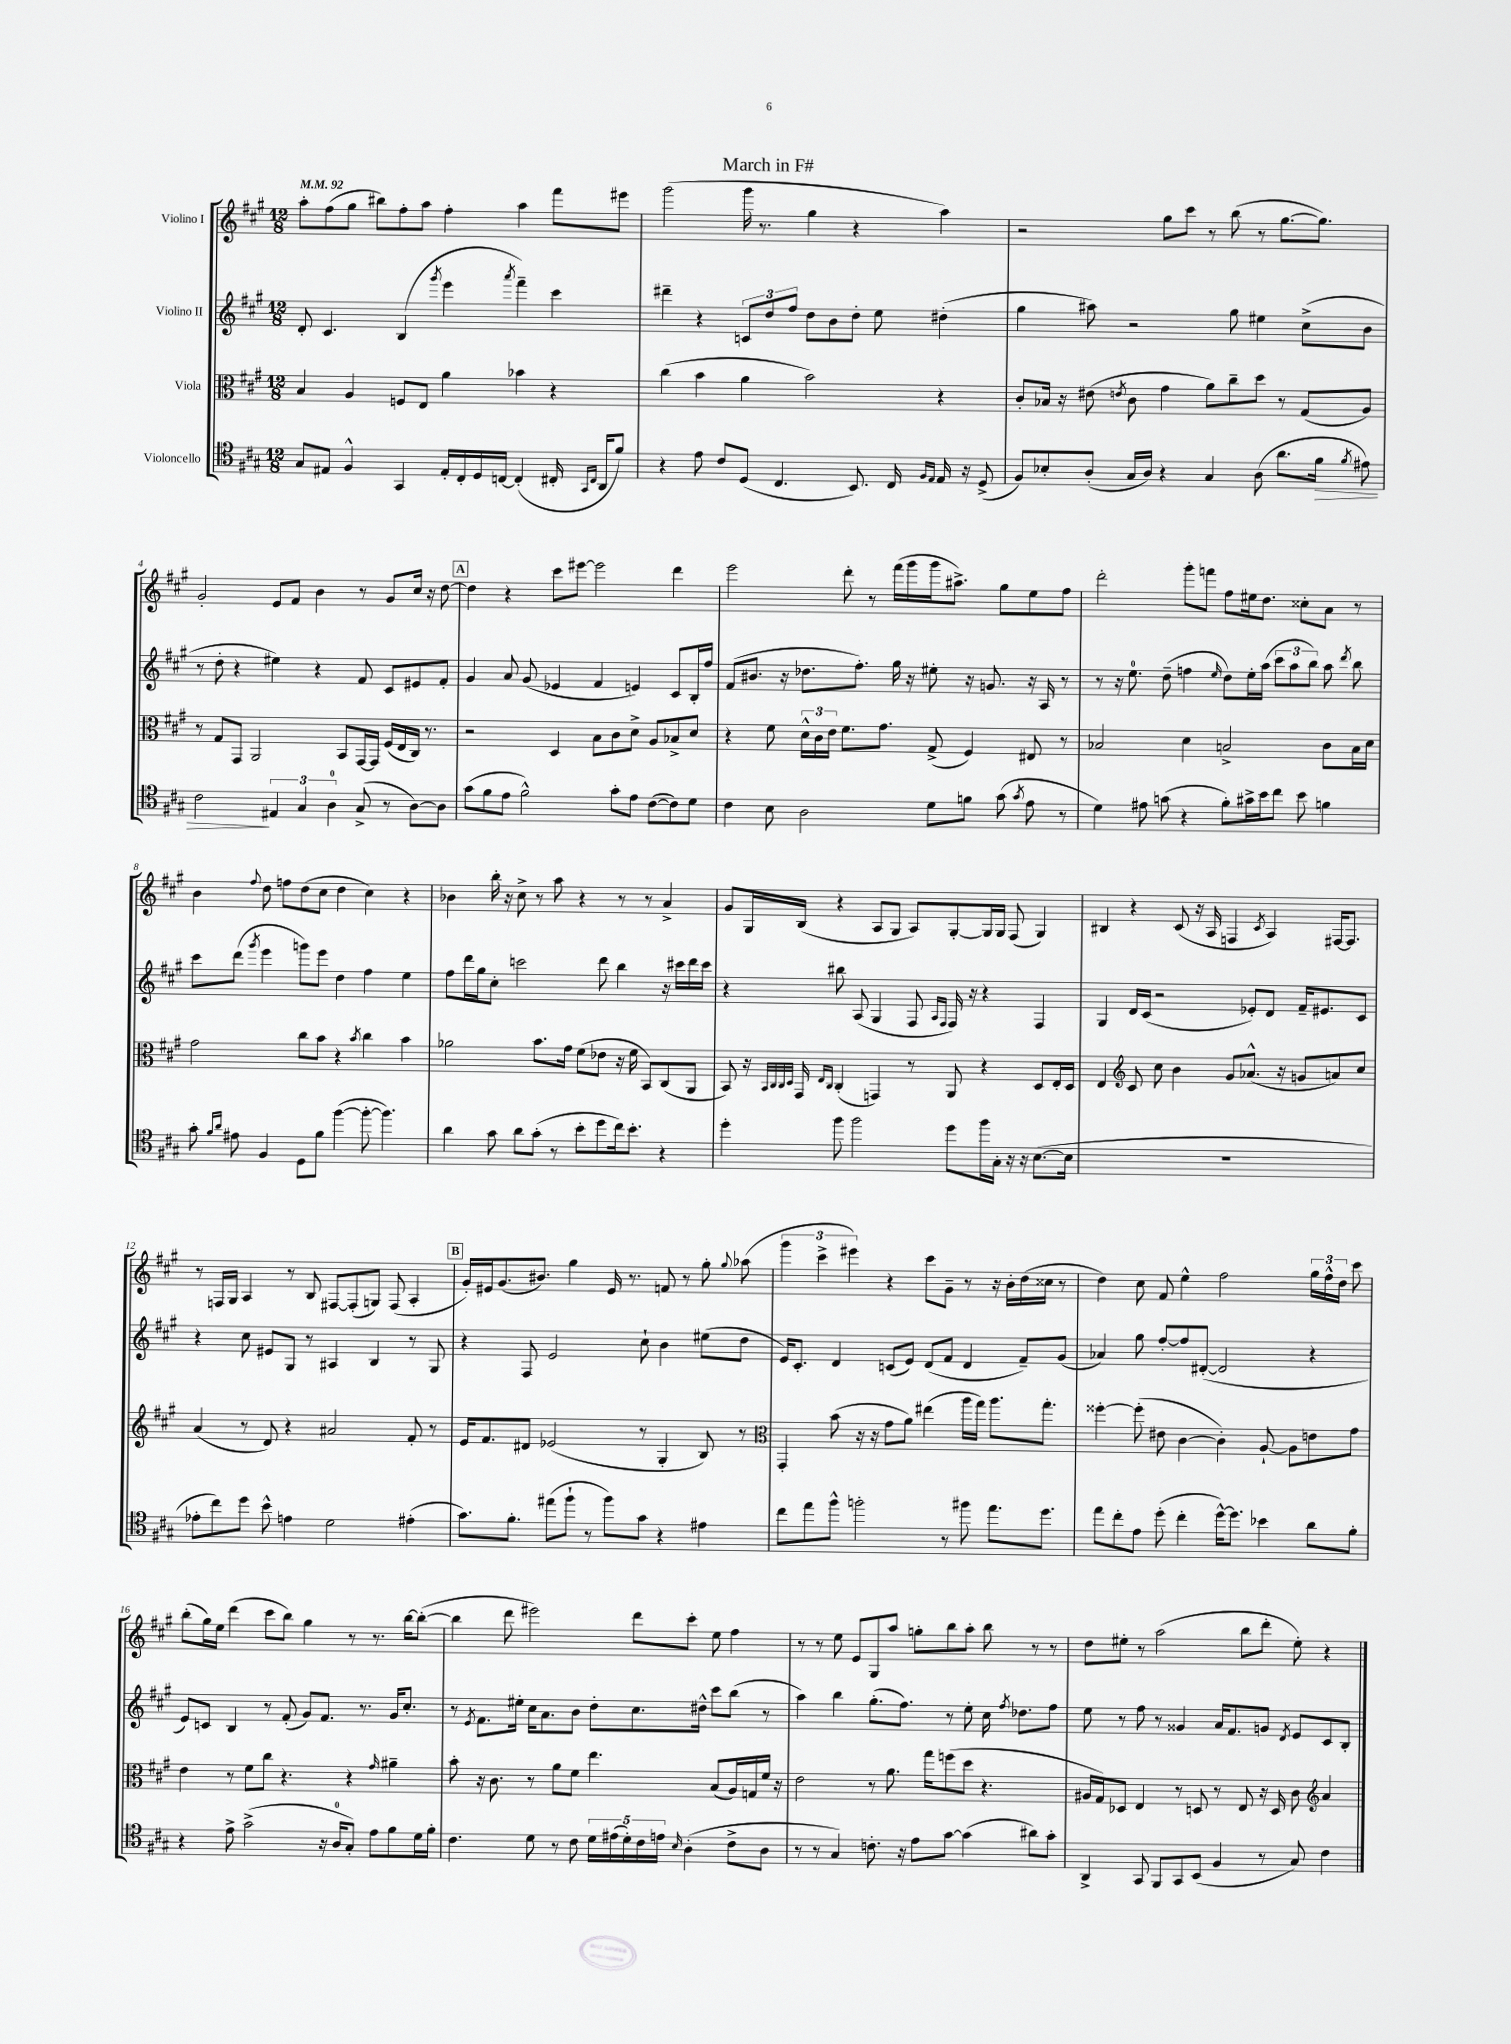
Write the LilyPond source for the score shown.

\header { title = "March in F#" }
<<
\new StaffGroup <<
\new Staff = "s0" \with { instrumentName = "Violino I" } {
    \clef treble \key a \major \numericTimeSignature \time 12/8 \tempo 4 = 92
    \autoBeamOff a''8[-. fis''8( gis''8] bis''8[) fis''8-. a''8] fis''4-. a''4 fis'''8[ eis'''8] |
    gis'''2( gis'''16 r8. gis''4 r4 a''4) |
    r2 gis''8[ cis'''8] r8 b''8( r8 gis''8.[~ gis''8.]) |
    gis'2-. e'8[ fis'8] b'4 r8 gis'8[ cis''16] r16 d''8~ |
    \mark \markup { \box "A" } d''4 r4 cis'''8[ eis'''8]~ eis'''2 d'''4 |
    e'''2 d'''8-. r8 fis'''16[( gis'''16 gis'''16 ais''8.]->) gis''8[ e''8 fis''8] |
    d'''2-. gis'''8[-. f'''8] fis''8[ eis''16 d''8.] cisis''8[-. a'8] r8 |
    b'4 \appoggiatura { fis''8 } d''8 f''8[ d''8( cis''8] d''4 cis''4) r4 |
    bes'4 b''16-. r16 cis''8-> r8 a''8 r4 r8 r8 a'4-> |
    gis'8[ gis16 b16]( r4 a8[ gis8] a8[) gis8~-. gis16 gis16] fis8( gis4) |
    bis4 r4 cis'8( r16 a16 f4 \acciaccatura { cis'8 } a4) fis16[~ fis8.] |
    r8 f16[ gis16] a4 r8 b8 fis8[~ fis8-.( g8]) fis8( a4-. |
    \mark \markup { \box "B" } gis'16[-.) eis'16 gis'8.( bis'8.]) gis''4 eis'16 r8. f'8 r8 gis''8-. \appoggiatura { gis''8 } aes''8( |
    \tuplet 3/2 { gis'''4 cis'''4-> eis'''4) } r4 cis'''8[ gis'8]-- r8 r16 b'16[-. d''16( cisis''16] r8 |
    d''4) cis''8 fis'8 e''4-^ fis''2 \tuplet 3/2 { gis''16[ fis''16-^ d''16] } cis'''8 |
    b''8[-.( gis''16) e''16] d'''4( cis'''8[ b''8]) gis''4 r8 r8. b''16[~ b''8]~-.( |
    b''4 d'''8 eis'''2) d'''8[ cis'''8]-. e''8 fis''4 |
    r8 r8 e''8 e'8[ gis8 a''8] g''8[-. b''8 a''8]-. b''8 r8 r8 |
    d''8[ eis''8]-. r8 a''2( b''8[ d'''8]-. eis''8-.) r4 \bar "|." |
}
\new Staff = "s1" \with { instrumentName = "Violino II" } {
    \clef treble \key a \major \numericTimeSignature \time 12/8
    \autoBeamOff d'8-. cis'4. b4( \acciaccatura { gis'''8 } e'''4 \acciaccatura { a'''8 } fis'''4--) cis'''4 |
    dis'''4-- r4 \tuplet 3/2 { c'8[ d''8 fis''8] } d''8[ b'8 d''8]-. e''8 dis''4-.( |
    gis''4 ais''8) r2 gis''8 eis''4 cis''8[->( b'8] |
    r8 d''8-. r4 eis''4) r4 fis'8 cis'8[ eis'8 fis'8]-. |
    \mark \markup { \box "A" } gis'4 a'8 gis'8( ees'4 fis'4 e'4) cis'8[ b16-. fis''16] |
    fis'8[( bis'8.] r16 des''8.[ fis''8.]-.) gis''16 r16 eis''8-. r16 g'8. r16 a16 r8 |
    r8 r16 e''8.-0 d''8--( f''4 \grace { e''16 } d''8[) e''16-. a''16]( \tuplet 3/2 { cis'''8[ a''8 b''8]) } a''8 \acciaccatura { d'''8 } b''8 |
    cis'''8[ d'''8]( \acciaccatura { gis'''8 } e'''4 g'''8[) e'''8] d''4 fis''4 e''4 |
    fis''8[ d'''16 gis''16 cis''8]-. c'''2 d'''8 b''4 r16 cis'''16[ d'''16 cis'''16] |
    r4 bis''8 a8( gis4 fis8 \grace { a16[ fis16] } fis16) r16 r4 fis4 |
    gis4 d'16[ cis'16]( r2 ees'8[-.) d'8] fis'16[-- eis'8. cis'8] |
    r4 cis''8 eis'8[ gis8] r8 ais4 b4 r8 gis8 |
    \mark \markup { \box "B" } r4 fis8 e'2 cis''8-! b'4 eis''8[( d''8] |
    e'16[) cis'8.]-. d'4 c'8[( e'8]) d'8[( fis'8] d'4 fis'8[--) gis'8]( |
    aes'4) gis''8 fis''8[~-. fis''8 dis'8]~-.( dis'2 r4 |
    e'8[) c'8] b4 r8 fis'8-.( gis'8[) fis'8.] r8. gis'16[ cis''8.]-. |
    r8 \acciaccatura { e'8 } fis'8.[ eis''16]-. cis''16[ a'8. b'8] d''8[-. cis''8. dis''16]-^ cis'''8[ b''8]( r8 |
    a''4) b''4 gis''8.[-.( fis''8.]) r8 e''8-. cis''16 \acciaccatura { fis''8 } des''8.[ fis''8] |
    e''8 r8 fis''8 r8 gisis'4 a'16[ fis'8. g'8] \acciaccatura { d'8 } e'8[ cis'8 b8]-. \bar "|." |
}
\new Staff = "s2" \with { instrumentName = "Viola" } {
    \clef alto \key a \major \numericTimeSignature \time 12/8
    \autoBeamOff b4 a4 f8[ e8] a'4 bes'4 r4 |
    cis''4( b'4 a'4 b'2) r4 |
    cis'8[-. bes16] r16 eis'8( \acciaccatura { e'8 } cis'8 gis'4 a'8[) cis''8-- d''8] r8 gis8[( a8]) |
    r8 gis8[ gis,8] a,2 b,8[ gis,16~ gis,16] fis16[( e16 cis16]) r8. |
    \mark \markup { \box "A" } r2 d4 b8[ cis'8 d'8]-> a8[ bes8-> d'8] |
    r4 fis'8 \tuplet 3/2 { d'16[-^ cis'16 e'16] } fis'8.[ gis'8.] gis8->( fis4) eis8 r8 |
    bes2 d'4 b2-> cis'8[ b16 d'16] |
    gis'2 cis''8[ b'8] r4 \acciaccatura { b'8 } cis''4 b'4 |
    aes'2 b'8.[ gis'16] fis'8[( ees'8] r16 fis'16 b,8[) cis8( a,8] |
    b,8) r16 \grace { b,32[ cis32 cis32 d32] } gis,16 \grace { e16[ cis16] } cis4-.( g,4) r8 a,8 r4 d8[ e16-. d16] |
    e4 \clef treble cis'8 cis''8 b'4 gis'8[ aes'8.]-^( r16 g'8[ a'8) cis''8] |
    a'4( r8 d'8) r4 ais'2 fis'8-. r8 |
    \mark \markup { \box "B" } e'16[ fis'8. dis'8] ees'2( r8 gis4-. b8) r8 |
    \clef alto gis,4-. b'8( r16 r16 gis'8[ a'8]) eis''4( a''16[ gis''16]) a''8.[ gis''8.]-. |
    fisis''4~-. fisis''8-.( eis'8 cis'4~ cis'4-.) a8~-! a8[ e'8 gis'8] |
    e'4 r8 fis'8[ cis''8] r4. r4 \grace { gis'16 } ais'4-- |
    b'8-. r16 cis'8. r8 a'8[ fis'8] e''4. b8[( a16) g16 fis'16] r16 |
    e'2 r8 a'8. gis''16[ f''8( d''8] r4. |
    ais16[ gis16) des8] e4 r8 d8 r8 e8 r16 d16 cis'8 \clef treble a'4 \bar "|." |
}
\new Staff = "s3" \with { instrumentName = "Violoncello" } {
    \clef tenor \key a \major \numericTimeSignature \time 12/8
    \autoBeamOff gis8[ eis8] fis4-^ gis,4 eis16[-. cis16-. d16 c16]~ c4-.( cis16-. \grace { gis,16[ cis16] } a,16[ fis'8]) |
    r4 e'8 cis'8[ d8]( cis4. b,8.) cis16 \grace { fis16[ e16] } e16 r16 d8->( |
    fis8[) bes8-. a8]-.( gis16[ a16]) r4 gis4 a8( a'8.[ fis'16]\> \acciaccatura { fis'8 } eis'8) |
    cis'2\! \tuplet 3/2 { eis4 gis4 a4-0 } gis8->( r8 a8[~) a8] |
    \mark \markup { \box "A" } gis'8[( fis'8 e'8] fis'2-^) gis'8[-. e'8] cis'8[~( cis'8) d'8] |
    cis'4 b8 a2 d'8[ f'8] gis'8( \acciaccatura { gis'8 } e'8 r8 |
    d'4) eis'8 g'8( r4 fis'8[-.) gis'16-> b'16 cis''8] b'8 f'4 |
    gis'8-. \grace { fis'16[ a'16] } eis'8 fis4 d8[ fis'8] fis''4~( fis''8~-. fis''4.) |
    a'4 gis'8 a'8[ gis'8]-.( r8 b'8[-. d''8 cis''16) b'8.]-. r4 |
    d''4-. fis''8 fis''2 d''8[ fis''16 gis16]-. r16 r16 b8.[~( b16] |
    R1. |
    ees'8[-. cis''8) d''8] b'8-^ e'4 d'2 eis'4-.( |
    \mark \markup { \box "B" } gis'8.[) fis'8.]-. eis''8[( fis''8]-! r8 fis''8[) gis'8] r4 eis'4 |
    cis''8[ e''8 fis''8]-^ f''2-. r8 fis''8 e''8.[ d''8.] |
    e''8[ cis''8-. e'8] d''8-.( cis''4-. d''16[~-^) d''8.] bes'4 a'8[ fis'8]-. |
    r4 e'8-> gis'2->( r16 a16[-0 gis8]-.) e'8[ fis'8 d'16 fis'16]-. |
    cis'4. d'8 r8 cis'8 \tuplet 5/4 { d'16[ eis'16( d'16-.) cis'16 e'16] } \grace { b16 } a4-.( cis'8[-> a8] |
    r8 r8 gis4) c'8.-. r16 e'8[ gis'8]~ gis'4( ais'8[) gis'8]-. |
    a,4-> gis,8 fis,8[ gis,8 b,8]( fis4 r8 gis8) cis'4 \bar "|." |
}
>>
>>
